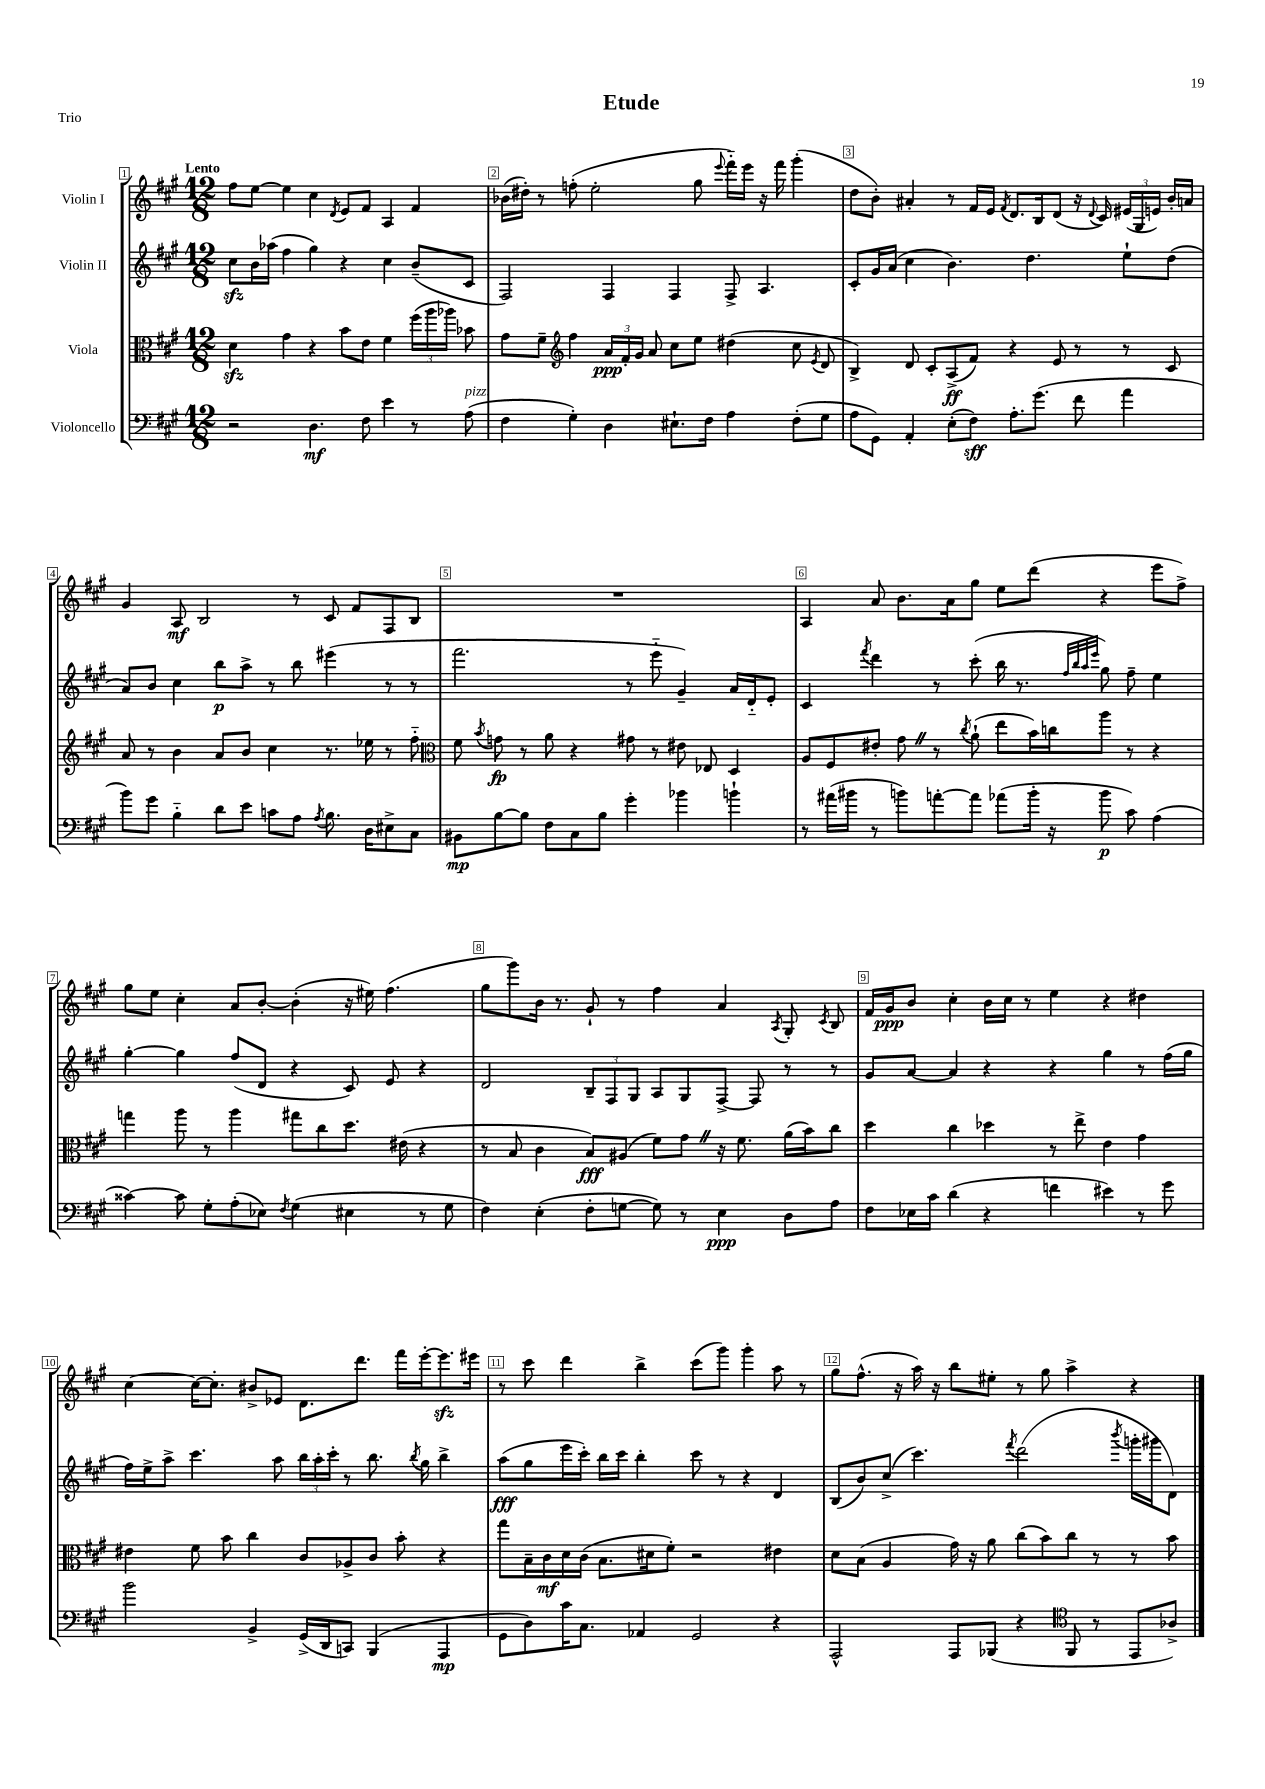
\header { title = "Etude" piece = "Trio" }
<<
\new StaffGroup <<
\new Staff = "s0" \with { instrumentName = "Violin I" } {
    \clef treble \key a \major \numericTimeSignature \time 12/8 \tempo "Lento"
    \autoBeamOff fis''8[ e''8]~ e''4 cis''4 \acciaccatura { d'8 } e'8[ fis'8] a4 fis'4 |
    bes'16[( dis''16]-.) r8 f''8-.( e''2-. gis''8 \appoggiatura { e'''8 } fis'''16[-_) e'''16] r16 fis'''16 gis'''4-.( |
    d''8[ b'8]-.) ais'4-. r8 fis'16[ e'16] \acciaccatura { fis'8 } d'8.[ b16 d'8]( r16 \appoggiatura { d'8 } cis'16) \tuplet 3/2 { eis'16[( gis16 e'16]) } b'16[-. a'16] |
    gis'4 a8\mf b2 r8 cis'8 fis'8[ fis8 b8] |
    R1. |
    a4 a'8 b'8.[ a'16 gis''8] e''8[ d'''8]( r4 e'''8[ fis''8]->) |
    gis''8[ e''8] cis''4-. a'8[ b'8]~-. b'4-.( r16 eis''16) fis''4.( |
    gis''8[ gis'''8) b'16] r8. gis'8-! r8 fis''4 a'4 \acciaccatura { a8 } gis8-. \acciaccatura { cis'8 } b8 |
    fis'16[ gis'16\ppp b'8] cis''4-. b'16[ cis''16] r8 e''4 r4 dis''4 |
    cis''4~ cis''16[~ cis''8.]-. bis'8[-> ees'8] d'8.[ d'''8.] fis'''16[ e'''16~-. e'''8.\sfz eis'''16] |
    r8 cis'''8 d'''4 b''4-> cis'''8[( gis'''8]) gis'''4-. a''8 r8 |
    gis''8[ fis''8.]-^( r16 a''16) r16 b''8[ eis''8]-. r8 gis''8 a''4-> r4 \bar "|." |
}
\new Staff = "s1" \with { instrumentName = "Violin II" } {
    \clef treble \key a \major \numericTimeSignature \time 12/8
    \autoBeamOff cis''8[\sfz b'16 aes''16]( fis''4 gis''4) r4 cis''4 b'8[--( cis'8] |
    fis2) fis4 fis4 fis8-> a4. |
    cis'8[-. gis'16 a'16]( cis''4 b'4.) d''4. e''8[-! d''8]( |
    a'8[) b'8] cis''4 b''8[\p a''8]-> r8 b''8 eis'''4( r8 r8 |
    fis'''2. r8 e'''8-_ gis'4--) a'16[ d'16-_ e'8]-. |
    cis'4 \acciaccatura { fis'''8 } d'''4 r8 cis'''8-.( b''16 r8. \grace { fis''32[ b''32 a''32 e'''32] } gis''8) fis''8-- e''4 |
    gis''4~-. gis''4 fis''8[( d'8] r4 cis'8) e'8 r4 |
    d'2 \tuplet 3/2 { b8[-- fis8 gis8] } a8[ gis8 fis8]~-> fis8 r8 r8 |
    gis'8[ a'8]~ a'4 r4 r4 gis''4 r8 fis''16[( gis''16] |
    fis''16[) e''16-> a''8]-> cis'''4. a''8 \tuplet 3/2 { b''16[ a''16-. cis'''16]-. } r8 b''8. \acciaccatura { b''8 } gis''16 b''4-> |
    a''8[\fff( gis''8 e'''16 cis'''16]-.) b''16[ cis'''16] b''4-. cis'''8 r8 r4 d'4 |
    b8[( b'8) cis''8]->( cis'''4.) \acciaccatura { fis'''8 } d'''2( \acciaccatura { b'''8 } g'''16[-. gis'''16 d'8]) \bar "|." |
}
\new Staff = "s2" \with { instrumentName = "Viola" } {
    \clef alto \key a \major \numericTimeSignature \time 12/8
    \autoBeamOff d'4\sfz gis'4 r4 b'8[ e'8] fis'4 \tuplet 3/2 { fis''16[( a''16 aes''16]) } bes'8 |
    gis'8[ fis'8]-- \clef treble fis''4 \tuplet 3/2 { a'16[\ppp fis'16-. gis'16] } a'8 cis''8[ e''8] dis''4( cis''8 \acciaccatura { e'8 } d'8 |
    b4->) d'8 cis'8[-. a8->\ff( fis'8]) r4 e'8 r8 r8 cis'8 |
    a'8 r8 b'4 a'8[ b'8] cis''4 r8. ees''16 r8 fis''8-_ |
    \clef alto fis'8 \acciaccatura { b'8 } g'8\fp r8 a'8 r4 gis'8 r8 eis'8 ees8 d4 |
    a8[ fis8 eis'8]-. gis'8 \once \override BreathingSign.text = \markup { \musicglyph "scripts.caesura.straight" } \breathe r8 \acciaccatura { cis''8 } a'8-!( e''8[ b'16) c''16 a''8] r8 r4 |
    g''4 a''8 r8 a''4 gis''8[ cis''8 d''8.] eis'16( r4 |
    r8 b8 cis'4 b8[\fff) ais8]( fis'8[) gis'8] \once \override BreathingSign.text = \markup { \musicglyph "scripts.caesura.straight" } \breathe r16 fis'8. a'16[( b'16) cis''8] |
    d''4 cis''4 des''4 r8 e''8-> e'4 gis'4 |
    eis'4 fis'8 b'8 cis''4 cis'8[ aes8-> cis'8] b'8-. r4 |
    gis''8[ b16-- cis'16\mf d'16 cis'16]( b8.[ dis'16 fis'8]-.) r2 eis'4 |
    d'8[ b8]( a4 gis'16) r16 a'8 cis''8[( b'8) cis''8] r8 r8 b'8 \bar "|." |
}
\new Staff = "s3" \with { instrumentName = "Violoncello" } {
    \clef bass \key a \major \numericTimeSignature \time 12/8
    \autoBeamOff r2 d4.\mf fis8 e'4 r8 a8^\markup { \italic "pizz." }( |
    fis4 gis4-.) d4 eis8.[-! fis16] a4 fis8[-.( gis8] |
    a8[ gis,8]) a,4-. e8[-.( fis8]\sff) a8.[-. gis'8.]( fis'8 a'4 |
    b'8[) gis'8] b4-_ d'8[ e'8] c'8[ a8] \acciaccatura { a8 } b8. d16[ eis8-> cis8] |
    bis,8[\mp b8~ b8] fis8[ cis8 b8] gis'4-. bes'4 b'4-! |
    r8 ais'16[( bis'16] r8 b'8[) a'8~-. a'8] aes'8[( b'16]-. r16 b'8\p cis'8) a4( |
    cisis'4~) cisis'8 gis8[-. a8-.( ees8]) \acciaccatura { fis8 } gis4( eis4 r8 gis8 |
    fis4) e4-.( fis8[-. g8]~ g8) r8 e4\ppp d8[ a8] |
    fis8[ ees16 cis'16] d'4( r4 f'4 eis'4) r8 gis'8 |
    b'2 b,4-> gis,16[->( d,16 c,8]) b,,4( a,,4\mp |
    gis,8[ d8) cis'16 cis8.] aes,4 gis,2 r4 |
    a,,2-^ a,,8[ bes,,8]( r4 \clef tenor fis,8 r8 e,8[ aes8]->) \bar "|." |
}
>>
>>
\layout { \context { \Score \override BarNumber.break-visibility = ##(#f #t #t) barNumberVisibility = #all-bar-numbers-visible \override BarNumber.stencil = #(make-stencil-boxer 0.1 0.3 ly:text-interface::print) } }
